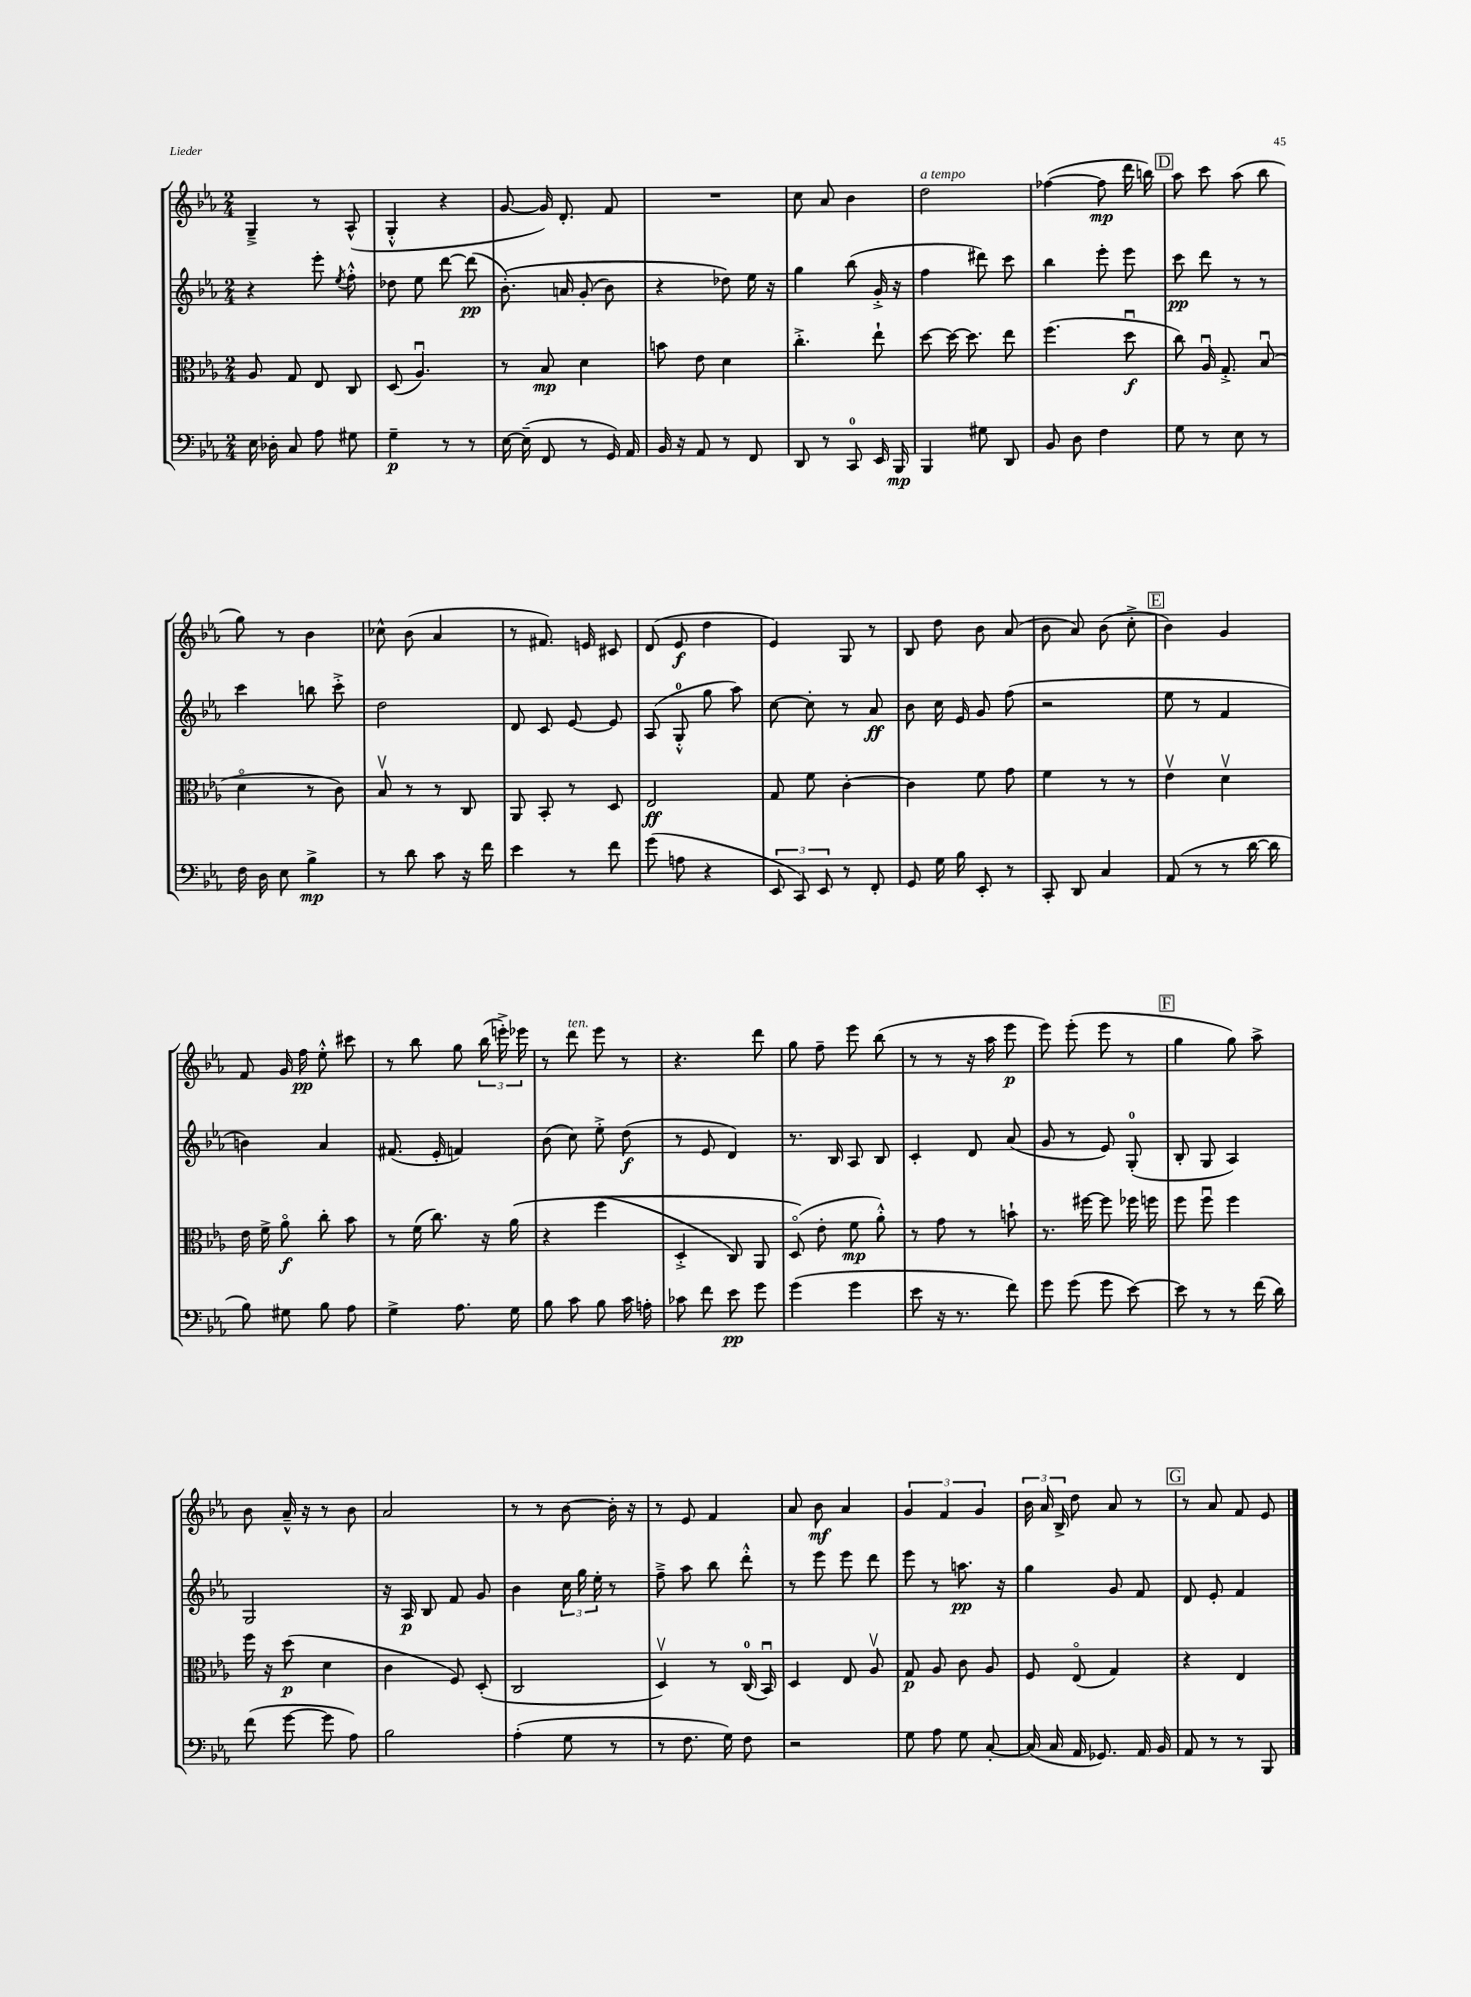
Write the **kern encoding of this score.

**kern	**kern	**kern	**kern
*staff4	*staff3	*staff2	*staff1
*clefF4	*clefC3	*clefG2	*clefG2
*k[b-e-a-]	*k[b-e-a-]	*k[b-e-a-]	*k[b-e-a-]
*M2/4	*M2/4	*M2/4	*M2/4
16E-	8A-	4r	4G~^
16D-'	.	.	.
8C	8G	.	.
8A-	8E-	8eee-'	8r
.	.	8qee-	.
8G#	8C	8ff'^^	(8A-^^
=	=	=	=
4G~	(8D	8dd-	4G'^^
.	4.A-u)	8ee-	.
8r	.	[8ddd	4r
8r	.	(8ddd]	.
=	=	=	=
[16E-	8r	&(8.b-')	[8g
(16E-~]	.	.	.
8FF	8B-	.	16g])
.	.	16a	8.d'
8r	4d	(8g'	.
16GG)	.	8b-)	8f
16AA-	.	.	.
=	=	=	=
16BB-	8b	4r	2r
16r	.	.	.
8AA-	8e-	.	.
8r	4d	8dd-&)	.
8FF	.	16ee-	.
.	.	16r	.
=	=	=	=
8DD	4.cc'^	4gg	8cc
8r	.	.	8a-
8CC	.	(8bb-	4b-
16EE-	8ee-`	16g'^	.
16BBB-	.	16r	.
=	=	=	=
4BBB-	[8dd	4ff	2dd
.	16dd_	.	.
.	8.dd]	.	.
8G#	.	8ddd#)	.
8DD	8ee-	8ccc	.
=	=	=	=
8BB-	(4.ff	4bb-	([4ff-
8D	.	.	.
4F	.	8eee-'	8ff-]
.	8ddu	8eee-	16ddd
.	.	.	16bb)
=	=	=	=
8G	8cc)	8ccc	8aa-
8r	16A-u	8ddd	8ccc
.	8.G'^	.	.
8E-	.	8r	(8aa-
8r	(8B-u	8r	8bb-
=	=	=	=
16F	4do	4ccc	8gg)
16D	.	.	.
8E-	.	.	8r
4B-^	8r	8bb	4b-
.	8c)	8ccc'^	.
=	=	=	=
8r	8B-v	2dd	8cc-^^
8d	8r	.	(8b-
8c	8r	.	4a-
16r	8C	.	.
16f	.	.	.
=	=	=	=
4e-	8AA-	8d	8r
.	8BB-'	8c	8.f#)
8r	8r	[8e-	.
.	.	.	16e
8f	8D	8e-]	8c#
=	=	=	=
(8g	2E-	(8A-	(8d
8A	.	8G'^^	8e-
4r	.	8gg	4dd
.	.	8aa-)	.
=	=	=	=
12EE-	8G	[8cc	4e-)
12CC)	.	.	.
.	8f	8cc']	.
12EE-	.	.	.
8r	[4c'	8r	8G
8FF'	.	8a-	8r
=	=	=	=
8GG	4c]	8b-	8B-
16G	.	16cc	8dd
16B-	.	16e-	.
8EE-'	8f	8g	8b-
8r	8g	(8ff	(8a-
=	=	=	=
8CC'	4f	2r	8b-
8DD	.	.	8a-)
4C	8r	.	(8b-
.	8r	.	8cc'^
=	=	=	=
(8AA-	4e-v	8ee-	4b-)
8r	.	8r	.
8r	4dv	4f	4g
[16d	.	.	.
16d]	.	.	.
=	=	=	=
8B-)	16e-	4b)	8f
.	16f^	.	.
8G#	8a-o	.	16g
.	.	.	16ff
8B-	8cc'	4a-	8ee-'^^
8A-	8b-	.	8ccc#
=	=	=	=
4G^	8r	(8.f#	8r
.	(16f	.	8bb-
.	8.cc)	16e-'	.
8.A-	.	4f)	8gg
.	16r	.	(24bb-
.	.	.	24eee'^)
16G	&(16a-	.	.
.	.	.	24eee-
=	=	=	=
8B-	4r	(8b-	8r
8c	.	8cc)	8ddd
8B-	(4ff	8ee-'^	8eee-
16c	.	(8dd	8r
16A'	.	.	.
=	=	=	=
8c-	4D'^	8r	4.r
8f	.	8e-	.
8e-	8C)	4d)	.
8g	8AA-	.	8ddd
=	=	=	=
(4g	(8Do&)	8.r	8gg
.	8e-'	.	8ff~
.	.	16B-	.
4g	8f	8A-	8eee-
.	8a-'^^)	8B-	(8bb-
=	=	=	=
8e-	8r	4c'	8r
16r	8g	.	8r
8.r	.	.	.
.	8r	8d	16r
.	.	.	16aa-
8f)	8b`	(8a-	8eee-
=	=	=	=
8g	8.r	8g	8eee-)
(8g	.	8r	(8eee-'
.	[16ff#	.	.
8g	8ff#]	8e-)	8eee-
[8e-)	16ff-	(8G'	8r
.	16ff	.	.
=	=	=	=
8e-]	8ff	8B-'	4gg
8r	8ffu	8G	.
8r	4ff	4A-)	8gg)
(16f	.	.	8aa-^
16d)	.	.	.
=	=	=	=
(8f	16ff	2G	8b-
.	16r	.	.
[8g	(8dd	.	16a-~^^
.	.	.	16r
8g]	4d	.	8r
8A-)	.	.	8b-
=	=	=	=
2B-	4c	16r	2a-
.	.	16A-	.
.	.	8B-	.
.	8F)	8f	.
.	(8D'	8g	.
=	=	=	=
(4A-'	2C	4b-	8r
.	.	.	8r
8G	.	24cc	[8b-
.	.	24gg	.
.	.	24ee-'	.
8r	.	8r	16b-']
.	.	.	16r
=	=	=	=
8r	4Dv)	8ff~^	8r
8.F	.	8aa-	8e-
.	8r	8bb-	4f
16G)	.	.	.
8F	(16C	8ddd'^^	.
.	16BB-u)	.	.
=	=	=	=
2r	4D	8r	8a-
.	.	8eee-	8b-
.	8E-	8eee-	4a-
.	8A-v	8ddd	.
=	=	=	=
8G	8G	8eee-	6g
8A-	8A-	8r	.
.	.	.	6f
8G	8c	8.aa	.
.	.	.	6g
[8C'	8A-	.	.
.	.	16r	.
=	=	=	=
(16C]	8F	4gg	24b-
.	.	.	24a-
16C	.	.	.
.	.	.	24B-^
16AA-	(8E-o	.	8dd
8.GG-)	.	.	.
.	4G)	8g	8a-
16AA-	.	8f	8r
16BB-	.	.	.
=	=	=	=
8AA-	4r	8d	8r
8r	.	8e-'	8a-
8r	4E-	4f	8f
8BBB-	.	.	8e-
==	==	==	==
*-	*-	*-	*-
